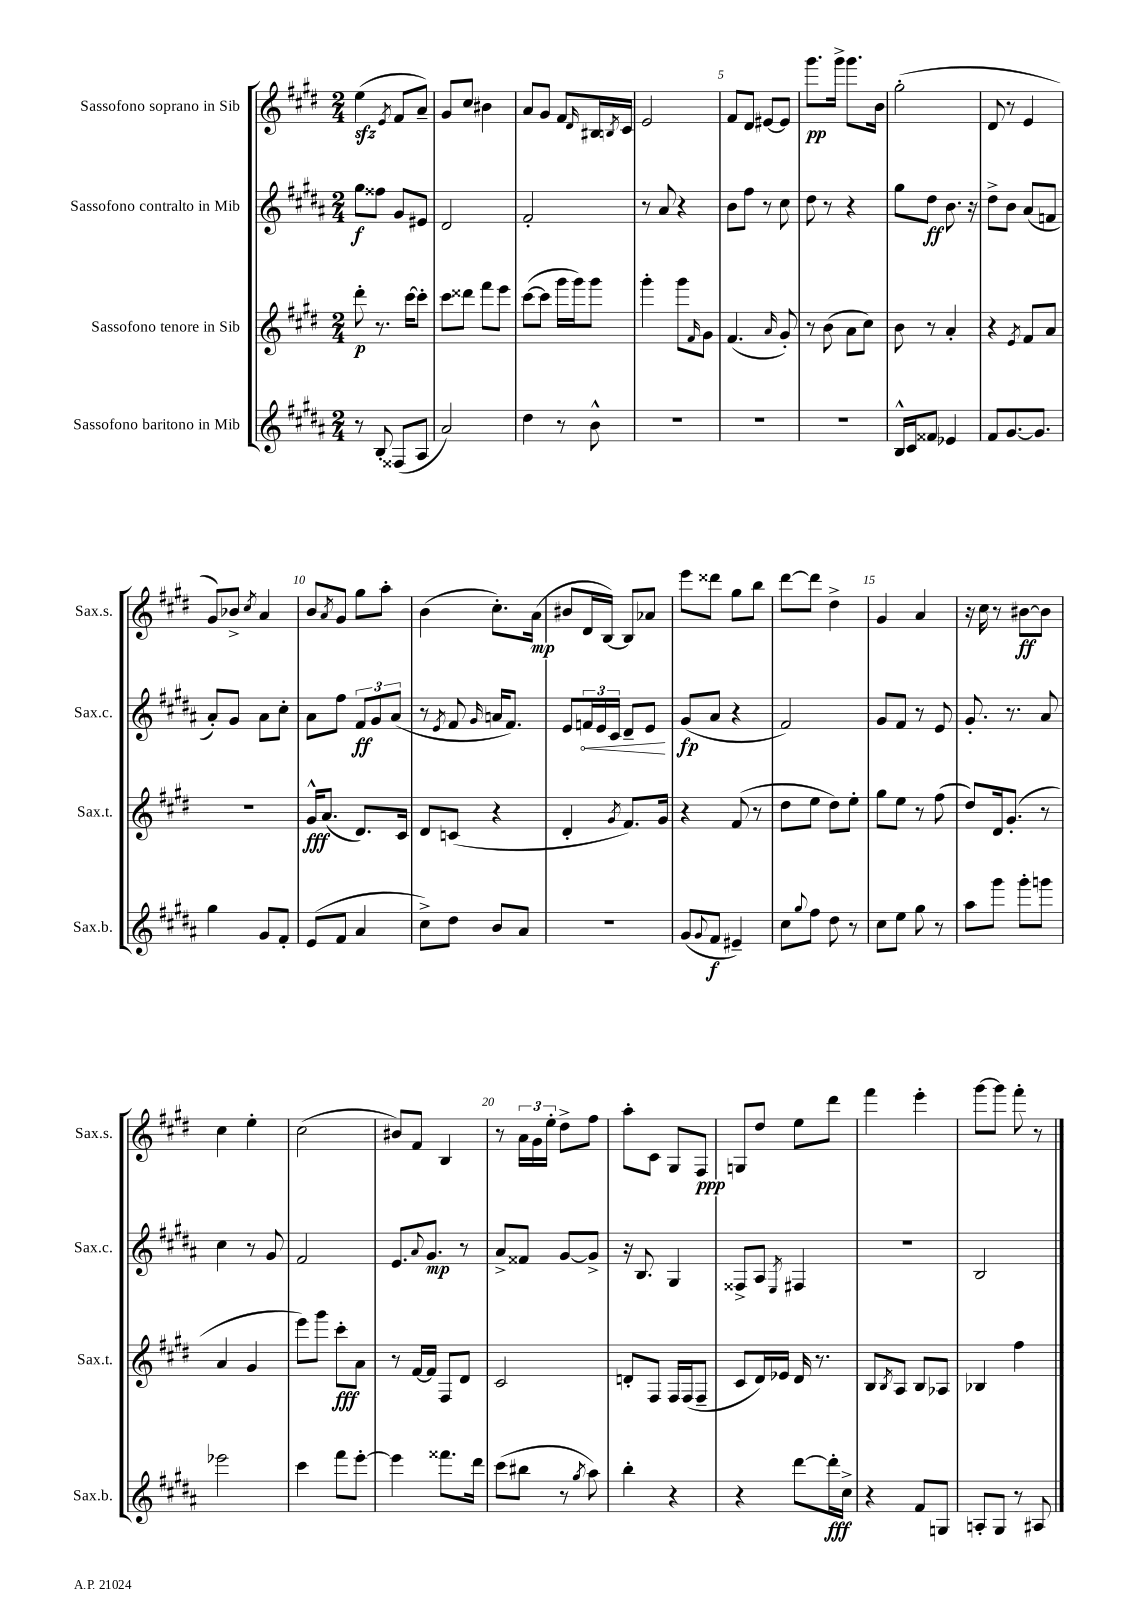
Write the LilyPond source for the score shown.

<<
\new StaffGroup <<
\new Staff = "s0" \with { instrumentName = "Sassofono soprano in Sib" shortInstrumentName = "Sax.s." } {
    \clef treble \key e \major \numericTimeSignature \time 2/4
    e''4\sfz( \acciaccatura { e'8 } fis'8 a'8--) |
    gis'8 cis''8 bis'4 |
    a'8 gis'8 fis'8 \grace { dis'16 } bis16 \acciaccatura { b8 } cis'16 |
    e'2 |
    fis'8 dis'8 eis'8~ eis'8 |
    gis'''8.\pp gis'''16-> gis'''8. b'16 |
    gis''2-.( |
    dis'8 r8 e'4 |
    gis'8) bes'8-> \acciaccatura { cis''8 } a'4 |
    b'8 \acciaccatura { a'8 } gis'8 gis''8 a''8-. |
    b'4( cis''8.-.) a'16\mp( |
    bis'8 dis'16 b16~) b8 aes'8 |
    e'''8 disis'''8 gis''8 b''8 |
    dis'''8~ dis'''8 dis''4-> |
    gis'4 a'4 |
    r16 cis''16 r8 bis'8~\ff bis'8 |
    cis''4 e''4-. |
    cis''2( |
    bis'8) fis'8 b4 |
    r8 \tuplet 3/2 { a'16 gis'16 e''16-. } dis''8-> fis''8 |
    a''8-. cis'8 gis8 fis8\ppp |
    g8 dis''8 e''8 dis'''8 |
    fis'''4 e'''4-. |
    gis'''8~ gis'''8 fis'''8-. r8 \bar "|." |
}
\new Staff = "s1" \with { instrumentName = "Sassofono contralto in Mib" shortInstrumentName = "Sax.c." } {
    \clef treble \key b \major \numericTimeSignature \time 2/4
    gis''8\f fisis''8 gis'8 eis'8 |
    dis'2 |
    fis'2-. |
    r8 ais'8 r4 |
    b'8 fis''8 r8 cis''8 |
    dis''8 r8 r4 |
    gis''8 dis''8\ff b'8. r16 |
    dis''8-> b'8 ais'8( f'8 |
    ais'8-.) gis'8 ais'8 cis''8-. |
    ais'8 fis''8 \tuplet 3/2 { fis'8\ff gis'8 ais'8( } |
    r8 \acciaccatura { e'8 } fis'8 \grace { gis'16 } a'16 fis'8.) |
    e'8 \tuplet 3/2 { \once \override Hairpin.circled-tip = ##t f'16\< e'16 cis'16 } dis'8-- e'8\! |
    gis'8\fp( ais'8 r4 |
    fis'2) |
    gis'8 fis'8 r8 e'8 |
    gis'8.-. r8. ais'8 |
    cis''4 r8 gis'8 |
    fis'2 |
    e'8. \appoggiatura { ais'8 } gis'8.\mp r8 |
    ais'8-> fisis'8 gis'8~ gis'8-> |
    r16 b8. gis4 |
    fisis8-> ais8 \acciaccatura { e8 } fis4 |
    R2 |
    b2 \bar "|." |
}
\new Staff = "s2" \with { instrumentName = "Sassofono tenore in Sib" shortInstrumentName = "Sax.t." } {
    \clef treble \key e \major \numericTimeSignature \time 2/4
    dis'''8-.\p r8. cis'''16~ cis'''8-. |
    cis'''8 disis'''8 fis'''8 e'''8 |
    cis'''8~( cis'''8 gis'''16 gis'''16) gis'''8 |
    gis'''4-. gis'''8 \grace { fis'16 } gis'8 |
    fis'4.( \grace { a'16 } gis'8-.) |
    r8 b'8( a'8 cis''8) |
    b'8 r8 a'4-. |
    r4 \acciaccatura { e'8 } fis'8 a'8 |
    R2 |
    gis'16-^\fff a'8.( dis'8.) cis'16 |
    dis'8 c'8( r4 |
    dis'4-. \acciaccatura { gis'8 } fis'8.) gis'16 |
    r4 fis'8( r8 |
    dis''8 e''8 dis''8) e''8-. |
    gis''8 e''8 r8 fis''8( |
    dis''8) dis'16 gis'8.-.( r8 |
    a'4 gis'4 |
    e'''8) gis'''8 cis'''8-.\fff a'8 |
    r8 fis'16~ fis'16 fis8 dis'8 |
    cis'2 |
    d'8-. fis8 fis16 fis16( fis8-- |
    cis'8 dis'16) ees'16 dis'16 r8. |
    b8 \acciaccatura { b8 } a8 b8 aes8 |
    bes4 fis''4 \bar "|." |
}
\new Staff = "s3" \with { instrumentName = "Sassofono baritono in Mib" shortInstrumentName = "Sax.b." } {
    \clef treble \key b \major \numericTimeSignature \time 2/4
    r8 b8-. fisis8( ais8 |
    ais'2) |
    dis''4 r8 b'8-^ |
    R2 |
    R2 |
    R2 |
    b16-^ cis'16 fisis'8 ees'4 |
    fis'8 gis'8.~ gis'8. |
    gis''4 gis'8 fis'8-. |
    e'8( fis'8 ais'4 |
    cis''8->) dis''8 b'8 ais'8 |
    r2 |
    gis'8( \appoggiatura { gis'8 } fis'8\f eis'4--) |
    cis''8 \appoggiatura { gis''8 } fis''8 dis''8 r8 |
    cis''8 e''8 gis''8 r8 |
    ais''8 gis'''8 gis'''8-. g'''8 |
    ees'''2 |
    cis'''4 fis'''8 e'''8~-. |
    e'''4 fisis'''8. dis'''16 |
    cis'''8( bis''8 r8 \acciaccatura { gis''8 } ais''8) |
    b''4-. r4 |
    r4 dis'''8~ dis'''16-.\fff cis''16-> |
    r4 fis'8 g8 |
    a8-. gis8 r8 ais8 \bar "|." |
}
>>
>>
\layout { \context { \Score \override BarNumber.break-visibility = ##(#f #t #t) barNumberVisibility = #(every-nth-bar-number-visible 5) } }
